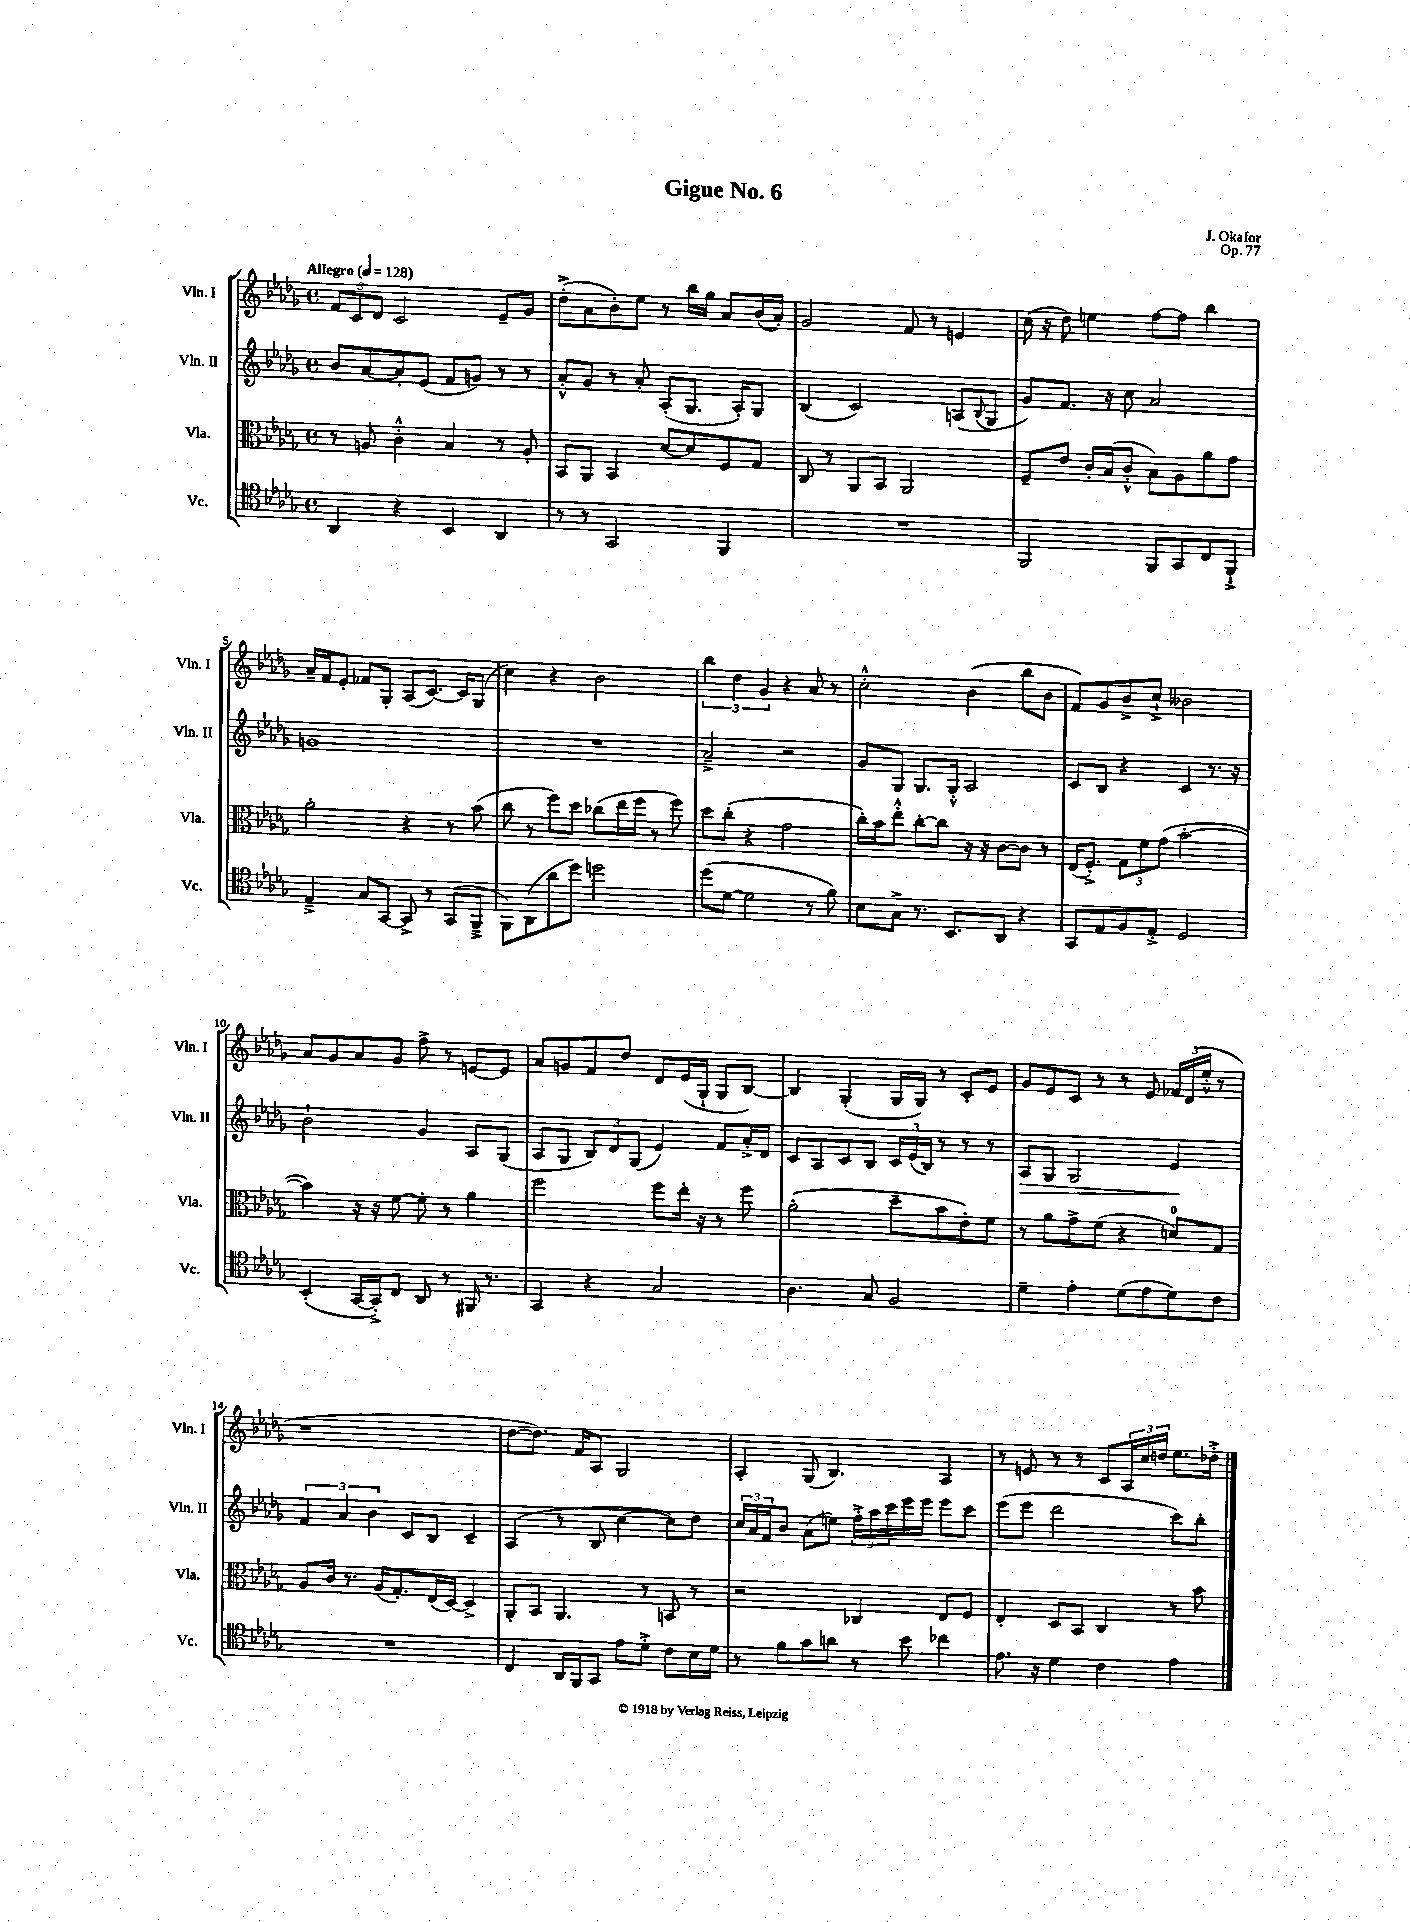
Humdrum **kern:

**kern	**kern	**kern	**kern
*staff4	*staff3	*staff2	*staff1
*clefC4	*clefC3	*clefG2	*clefG2
*k[b-e-a-d-g-]	*k[b-e-a-d-g-]	*k[b-e-a-d-g-]	*k[b-e-a-d-g-]
*M4/4	*M4/4	*M4/4	*M4/4
*met(c)	*met(c)	*met(c)	*met(c)
*MM128	*MM128	*MM128	*MM128
4AA-	8r	8b-	12f
.	.	.	12c
.	8A	[8a-	.
.	.	.	12d-
4r	4c'^^	8a-']	2c
.	.	(8e-	.
4BB-	4B-	8f	.
.	.	8g)	.
4AA-	8r	8r	8e-~
.	8A'	8r	8g-
=	=	=	=
8r	8BB-	8a-'^^	(8dd-'^
8r	8AA-	8g-	8a-
2GG-	4BB-	8r	8b-')
.	.	8a-'	8ee-
.	[8d-	(8A-'	8r
.	8d-]	8.G-	16bb-
.	.	.	16gg-
4FF	8F	.	8a-
.	.	16A-')	.
.	8G-	8G-	(16b-
.	.	.	16a-')
=	=	=	=
1r	8C	(4B-	2g-
.	8r	.	.
.	8AA-	2c)	.
.	8BB-	.	.
.	2AA-	.	8f
.	.	.	8r
.	.	(8A	4e
.	.	8qqB-	.
.	.	8G-	.
=	=	=	=
2FF	8F~	8g-)	(16cc
.	.	.	16r
.	8e-	8.f	8dd-)
.	16c'	.	4ee
.	(16B-	16r	.
.	8c'^^	8cc	.
8FF	8B-)	2a-	[8ff
8GG-	8A-	.	8ff]
8C	8a-	.	4bb-
8FF`^	8g-	.	.
=	=	=	=
4E-~^	2a-'	1g	16a-~
.	.	.	16f
.	.	.	8e-'
8G-	.	.	8f-
[8GG-	.	.	8G-'
8GG-^]	4r	.	(8A-
8r	.	.	[8.c)
(8GG-	8r	.	.
.	.	.	16c]
8FF~^	(8b-	.	(8G-
=	=	=	=
8FF)	8cc	1r	4cc)
(8AA-	8r	.	.
8a-	8ff)	.	4r
8dd-)	8dd-	.	.
2dd	(8cc-	.	2b-
.	16ee-	.	.
.	16ff	.	.
.	8r	.	.
.	8ff)	.	.
=	=	=	=
(8dd-	8dd-	2a-~^	6bb-
[8d-	(8cc'	.	.
.	.	.	6dd-
2d-]	4r	.	.
.	.	.	6g-
.	2g-	2r	4r
8r	.	.	8a-
8f)	.	.	8r
=	=	=	=
8B-	16cc')	8g-	2cc'^^
.	16b-	.	.
8G-^	8ee-'^^	8G-	.
8.r	[8cc'	8.G-	.
.	8cc]	.	.
8.BB-	.	16G-'^^	.
.	16r	2A-	(4b-
.	16r	.	.
8AA-	[8c	.	.
4r	8c]	.	8bb-
.	8r	.	8b-
=	=	=	=
8GG-	(16E-	8c	8f)
.	8.F'^)	.	.
8E-	.	8B-	8g-
8F	12G-	4r	8b-^
.	12f	.	.
8E-'^	.	.	8cc`^
.	(12g-	.	.
2D-	[2b-'	4c	2b--
.	.	8.r	.
.	.	16r	.
=	=	=	=
(4BB-'	4b-])	2b-`	8a-
.	.	.	8g-
[16GG-	16r	.	8a-
16GG-'^])	16r	.	.
8C	[8f	.	8g-
8AA-	8f']	4g-	8ff^
8r	8r	.	8r
16FF#	4a-	8A-	[8e
8.r	.	.	.
.	.	(8G-	8e]
=	=	=	=
4GG-	2ff	8A-	8a-
.	.	8G-	8g
4r	.	12B-)	8f
.	.	12d-	.
.	.	.	8dd-
.	.	(12G-	.
2G-	8ff	4e-)	8d-
.	16ee-'	.	(16e-
.	16r	.	16G-`
.	8r	8f	8G-
.	8ff	16a-'^	[8B-)
.	.	16d-	.
=	=	=	=
4.A-	(2a-'	8c	4B-]
.	.	8A-	.
.	.	8c	(4G-'
8G-	.	8B-	.
2F	8dd-~	24c	16G-
.	.	(24e-	.
.	.	.	16G-)
.	.	24B-)	.
.	8b-	8r	8r
.	8e-')	8r	8c'
.	8f	8r	8e-
=	=	=	=
4d-~	8r	8A-	8g-
.	8a-	8G-	8e-
4e-'	8g-^	2G-	8c
.	(8f	.	8r
(8d-	4r	.	8r
8e-	.	.	8e-
8d-)	8d)	4e-	24f-
.	.	.	(24d-
.	.	.	24ee-'^^
8c	8G-	.	8r
=	=	=	=
1r	8A-	6f	1r
.	16c	.	.
.	.	6a-	.
.	8.r	.	.
.	.	6b-	.
.	(16A-	.	.
.	8.G-')	.	.
.	.	8c	.
.	(16E-	8B-	.
.	[16D-)	.	.
.	4D-^]	4c~	.
=	=	=	=
4C	8AA-'	(4A-	[8dd-
.	8BB-	.	8.dd-])
16AA-	4.AA-	8r	.
16FF	.	.	16f
8GG-	.	8B-	8A-
8e-	.	[4cc	2G-
8d-'^	8r	.	.
8c	8BB	8cc])	.
16B-	8r	8dd-	.
16d-	.	.	.
=	=	=	=
8r	2r	24cc	4A-'
.	.	24a-	.
.	.	24f	.
8f	.	8b-	.
8g-	.	(8a-	(8G-
8a	.	8ee)	4.B-)
8r	4C-	24ff'^	.
.	.	24aa-	.
.	.	24ccc	.
8b-	.	16eee-	.
.	.	16eee-	.
4cc-	8E-	8eee-	4A-
.	8F	8ccc	.
=	=	=	=
8.e-	4E-'	(8eee-	8r
.	.	8eee-	8e
16r	.	.	.
4d-	8D-	2ddd-	8r
.	8BB-	.	8r
4c	4C	.	8c
.	.	.	24A-
.	.	.	24cc
.	.	.	24dd
4e-	8r	8ccc)	8.ee-
.	8b-	8bb-'	.
.	.	.	16dd-'^
==	==	==	==
*-	*-	*-	*-
